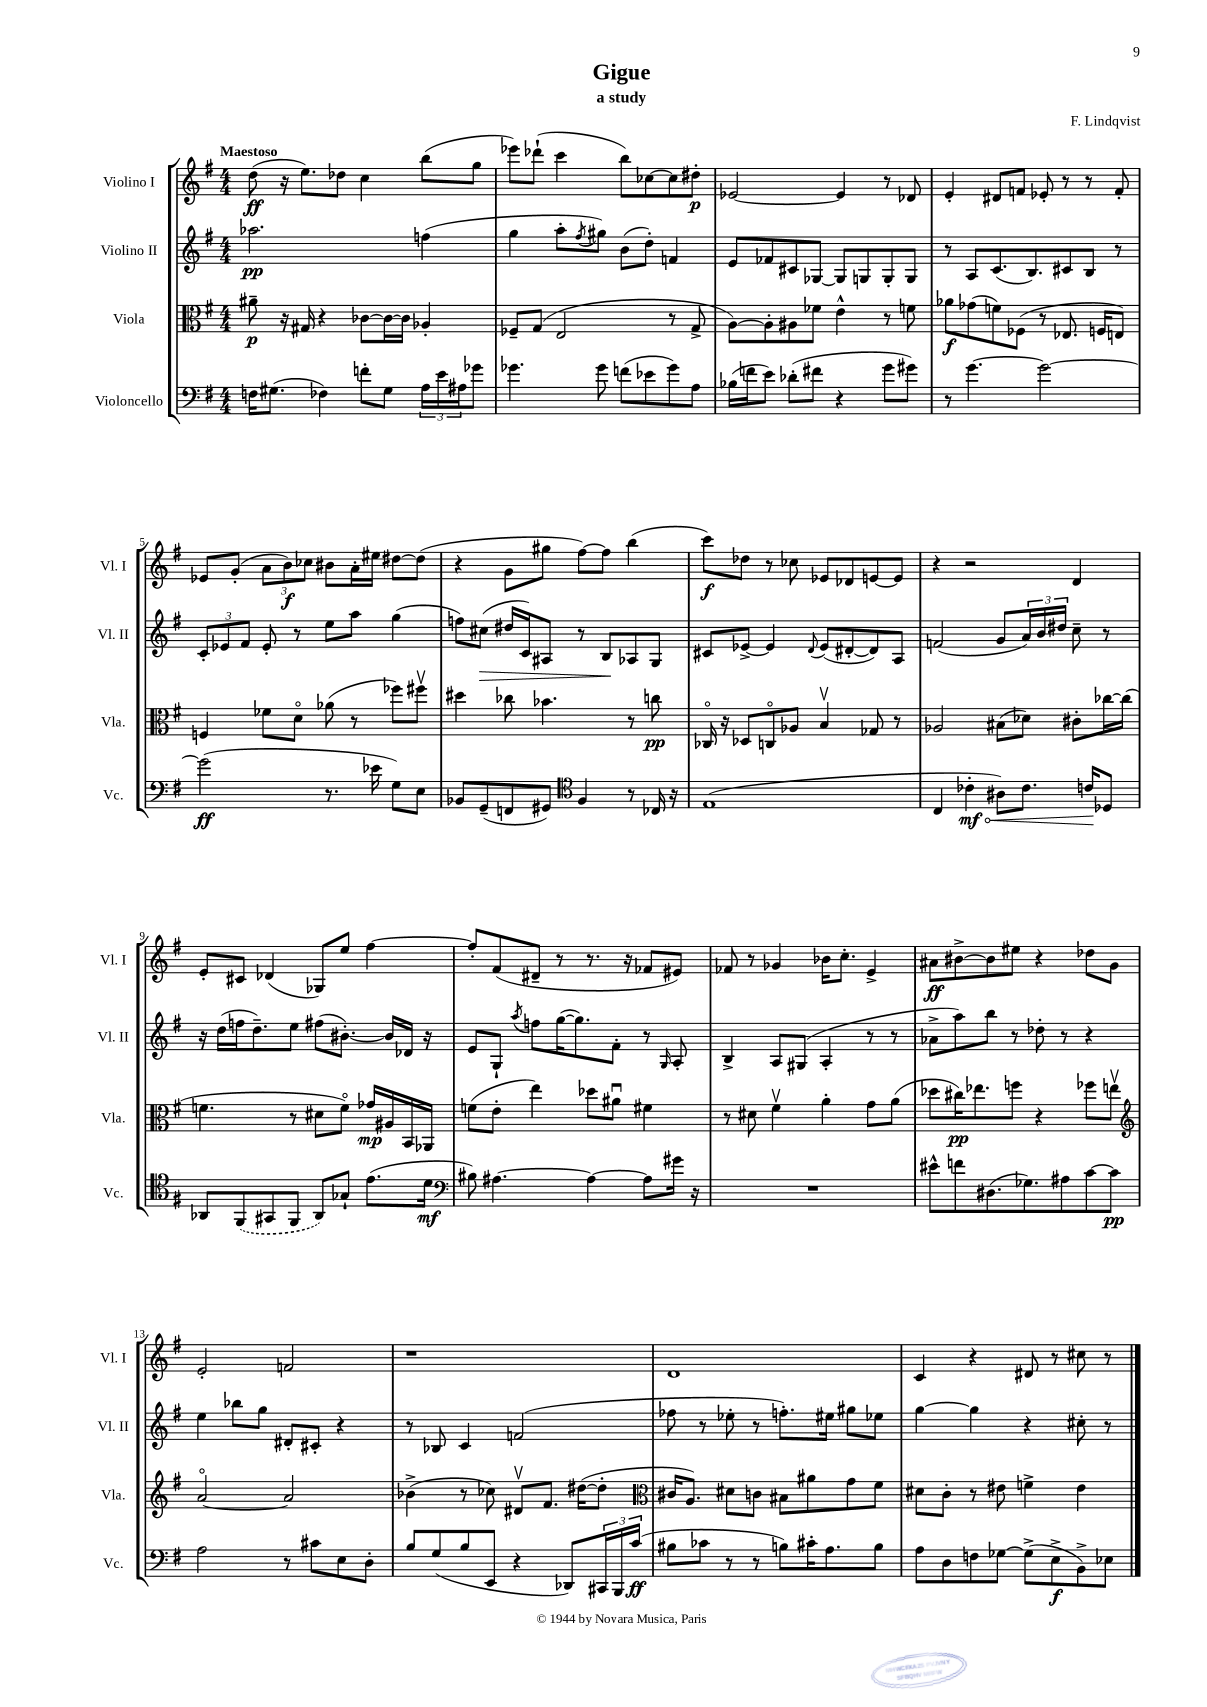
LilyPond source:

\header { title = "Gigue" composer = "F. Lindqvist" subtitle = "a study" }
<<
\new StaffGroup <<
\new Staff = "s0" \with { instrumentName = "Violino I" shortInstrumentName = "Vl. I" } {
    \clef treble \key g \major \numericTimeSignature \time 4/4 \tempo "Maestoso"
    d''8\ff( r16 e''8.) des''8 c''4 b''8( g''8 |
    ees'''8) des'''8-!( c'''4 b''8) ces''8~ ces''8 dis''8-.\p |
    ees'2~ ees'4 r8 des'8 |
    e'4-. dis'8 f'8 ees'8-. r8 r8 f'8-. |
    ees'8 g'8-.( \tuplet 3/2 { a'8 b'8\f) ces''8 } bis'8 a'16-. eis''16 dis''8~ dis''8( |
    r4 g'8 gis''8 fis''8~) fis''8 b''4( |
    c'''8\f) des''8 r8 ces''8 ees'8 des'8 e'8~ e'8 |
    r4 r2 d'4 |
    e'8-. cis'8 des'4( ges8) e''8 fis''4~ |
    fis''8-. fis'8( dis'8-- r8 r8. r16 fes'8 eis'8) |
    fes'8 r8 ges'4 bes'16 c''8.-. e'4-> |
    ais'8\ff bis'8~-> bis'8 eis''8 r4 des''8 g'8 |
    e'2-. f'2 |
    r1 |
    d'1 |
    c'4 r4 dis'8 r8 cis''8 r8 \bar "|." |
}
\new Staff = "s1" \with { instrumentName = "Violino II" shortInstrumentName = "Vl. II" } {
    \clef treble \key g \major \numericTimeSignature \time 4/4
    aes''2.\pp f''4( |
    g''4 a''8-. \acciaccatura { fis''8 } gis''8) b'8( d''8-.) f'4 |
    e'8 fes'8 cis'8 ges8~ ges8 g8 g8-. g8 |
    r8 a8 c'8.( b8.) cis'8 b8 r8 |
    \tuplet 3/2 { c'8-. ees'8 fis'8 } ees'8-. r8 e''8 a''8 g''4( |
    f''8) cis''8\>( dis''16 c'16) ais8 r8 b8\! aes8 g8 |
    cis'8 ees'8~-> ees'4 \appoggiatura { d'8 } ees'8( dis'8~-. dis'8) a8 |
    f'2( g'8 \tuplet 3/2 { a'16) b'16 dis''16 } c''8-- r8 |
    r16 d''16( f''16 d''8.--) e''8 fis''8( bis'8.~-.) bis'16 des'16 r16 |
    e'8 g8-! \acciaccatura { a''8 } f''8 g''16~( g''8.) fis'8-. r8 \grace { g16 } a8-. |
    b4-> a8 gis8( a4-. r8 r8 |
    aes'8-> a''8) b''8 r8 des''8-. r8 r4 |
    e''4 bes''8 g''8 dis'8-. cis'8-. r4 |
    r8 bes8 c'4 f'2( |
    fes''8 r8 ees''8-. r8 f''8.-.) eis''16 gis''8 ees''8 |
    g''4~ g''4 r4 cis''8-. r8 \bar "|." |
}
\new Staff = "s2" \with { instrumentName = "Viola" shortInstrumentName = "Vla." } {
    \clef alto \key g \major \numericTimeSignature \time 4/4
    ais'8--\p r16 gis16 r4 ces'8~ ces'16~ ces'16 aes4-. |
    fes8-- g8( e2 r8 g8-> |
    a8~) a8-. ais8 fes'8 e'4-^ r8 f'8 |
    aes'8\f ges'8( f'8) fes8( r8 ees8. f16 e8) |
    f4 fes'8 d'8\flageolet aes'8( r8 fes''8) fis''8\upbow |
    dis''4 ces''8 bes'4. r8 c''8\pp |
    ces16\flageolet r16 des8 c8\flageolet aes8 b4\upbow ges8 r8 |
    aes2 bis8( des'8) cis'8-. ces''16~ ces''16( |
    f'4. r8 dis'8 f'8\flageolet) ges'16\mp ais16 b,16 aes,16 |
    f'8( e'8-. e''4) des''8 ais'8\downbow fis'4 |
    r8 dis'8 fis'4\upbow a'4-. g'8 a'8( |
    des''8 cis''16\pp) ees''8. f''8 r4 fes''8 e''8\upbow |
    \clef treble a'2~\flageolet a'2 |
    bes'4->( r8 ces''8) dis'8\upbow fis'8. dis''16~( dis''8-. |
    \clef alto cis'16 a8.) dis'8 c'8 bis8 ais'8 g'8 fis'8 |
    dis'8 c'8-. r8 eis'8 f'4-> eis'4 \bar "|." |
}
\new Staff = "s3" \with { instrumentName = "Violoncello" shortInstrumentName = "Vc." } {
    \clef bass \key g \major \numericTimeSignature \time 4/4
    f16 gis8.( fes4) f'8-. gis8 \tuplet 3/2 { a16 e'16 ais16 } ges'8 |
    ges'4. ges'8 f'8( ees'8 ges'8) a8 |
    bes16( f'16 e'8) des'8-.( fis'8 r4 g'8 gis'8) |
    r8 g'4.~ g'2~ |
    g'2\ff( r8. ees'16 g8) e8 |
    bes,8 g,8--( f,8 gis,8) \clef tenor fis4 r8 ces16 r16 |
    e1( |
    c4 \once \override Hairpin.circled-tip = ##t ces'4-.\mf\< ais8) ces'8. c'16\! des8 |
    aes,8 \once \slurDashed fis,8( gis,8 fis,8 aes,8) ges8-! e'8.( d'16\mf |
    \clef bass bis8) ais4.~ ais4~ ais8 gis'16 r16 |
    R1 |
    eis'8-^ f'8 dis8.( ges8.) ais8 c'8~ c'8\pp |
    a2 r8 cis'8 e8 d8-. |
    b8 g8( b8 e,8 r4 des,8) \tuplet 3/2 { cis,16 b,,16 c'16\ff( } |
    bis8 ces'8 r8 r8 b8) cis'16-. a8. b8 |
    a8 d8 f8 ges8~ ges8->( e8->\f b,8->) ees8 \bar "|." |
}
>>
>>
